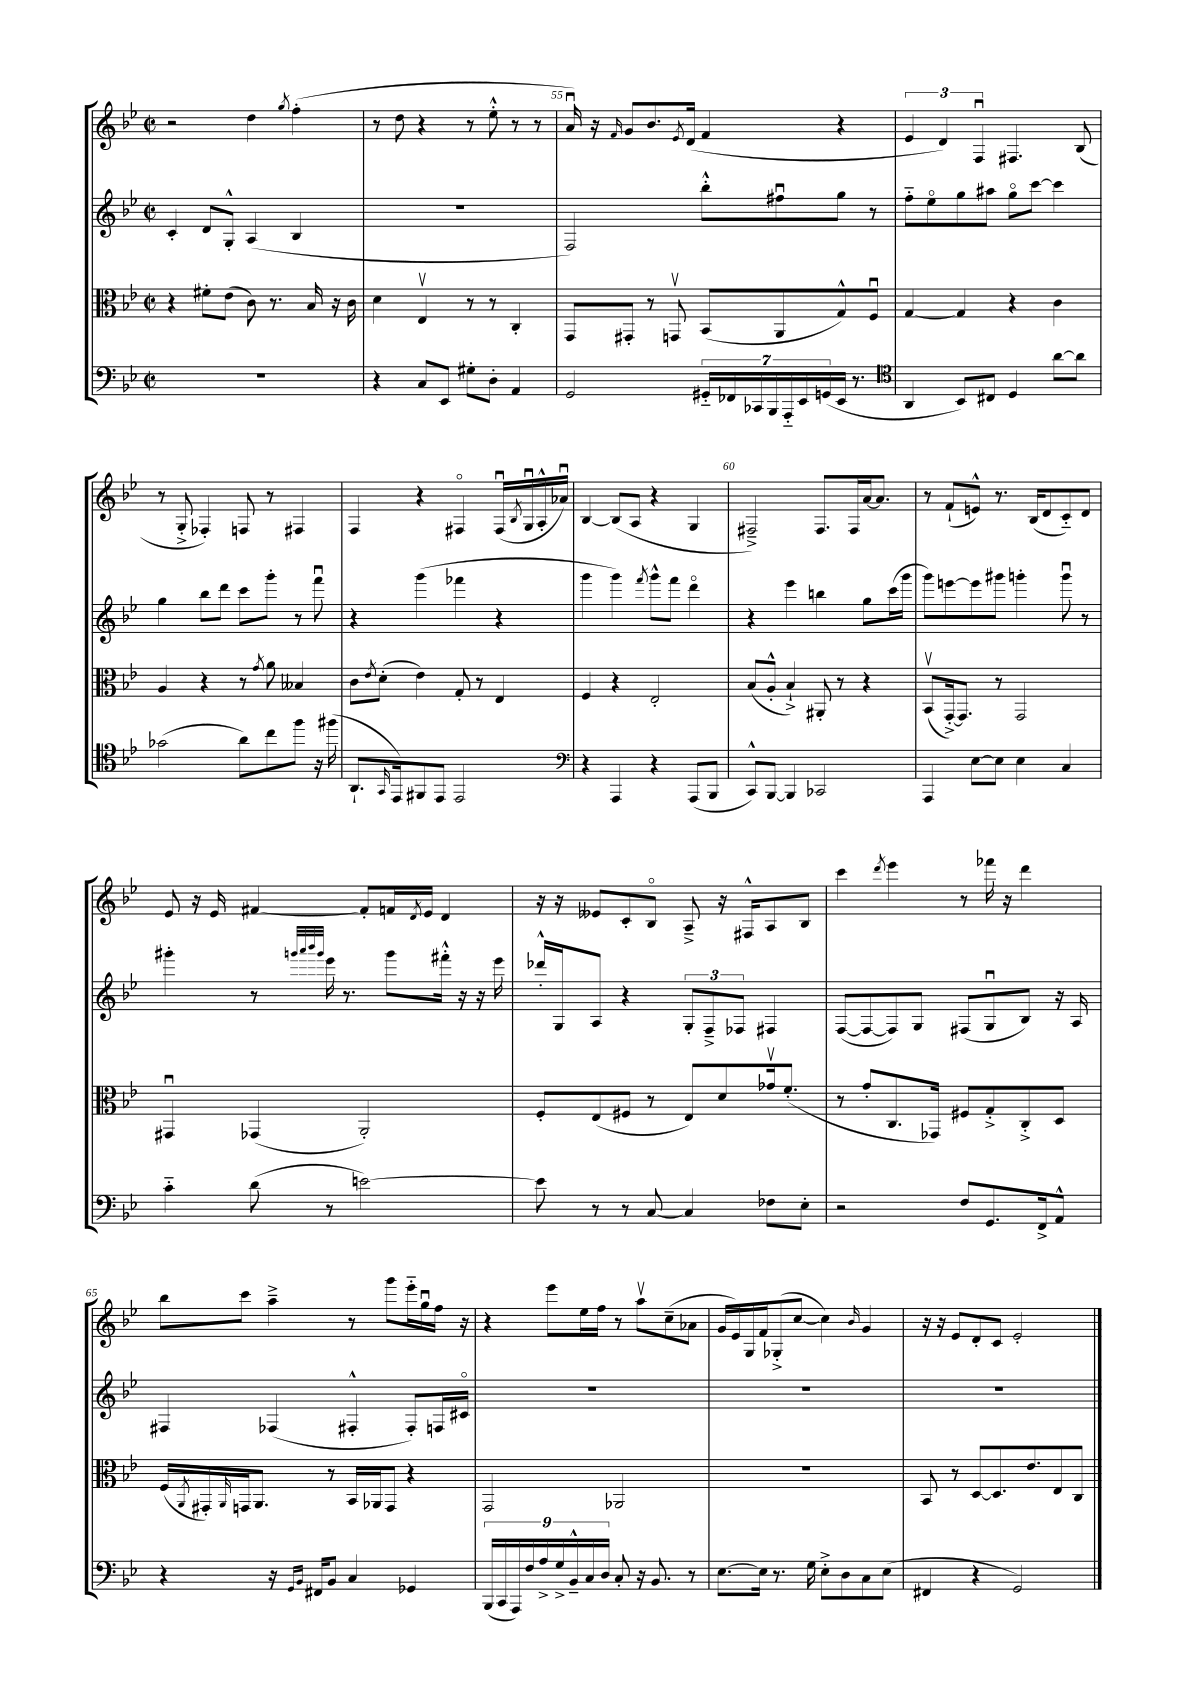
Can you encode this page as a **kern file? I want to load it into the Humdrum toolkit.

**kern	**kern	**kern	**kern
*staff4	*staff3	*staff2	*staff1
*clefF4	*clefC3	*clefG2	*clefG2
*k[b-e-]	*k[b-e-]	*k[b-e-]	*k[b-e-]
*M2/2	*M2/2	*M2/2	*M2/2
*met(c|)	*met(c|)	*met(c|)	*met(c|)
1r	4r	4c'	2r
.	8f#'	8d	.
.	(8e-	8G'^^	.
.	8c)	(4A	4dd
.	8.r	.	.
.	.	.	8qgg
.	.	4B-	(4ff'
.	16B-	.	.
.	16r	.	.
.	16c	.	.
=	=	=	=
4r	4d	1r	8r
.	.	.	8dd
8C	4E-v	.	4r
8EE-	.	.	.
8G#'	8r	.	8r
8D'	8r	.	8ee-'^^
4AA	4C'	.	8r
.	.	.	8r
=	=	=	=
2GG	8GG	2F)	16au)
.	.	.	16r
.	.	.	16qqf
.	8GG#'	.	8g
.	8r	.	8.b-
.	8GGv	.	.
.	.	.	8qe-
.	.	.	(16d
28GG#'~	(8BB-	8bb-'^^	4f
28FF-	.	.	.
28CC-	.	.	.
28BBB-	.	.	.
.	8AA	8ff#u	.
28AAA'~	.	.	.
28EE-	.	.	.
(28GG	.	.	.
16EE-	8G^^)	8gg	4r
8.r	.	.	.
.	8Fu	8r	.
=	=	=	=
*clefC4	*	*	*
4AA	[4G	8ff'~	6e-
.	.	8ee-o	.
.	.	.	6d)
8BB-)	4G]	8gg	.
.	.	.	6Fu
8C#	.	8aa#	.
4D	4r	8ggo	4.F#
.	.	[8ccc	.
[8a	4c	4ccc]	.
8a]	.	.	(8B-
=	=	=	=
(2g-	4A	4gg	8r
.	.	.	8G'^
.	4r	8bb-	4F-')
.	.	8ddd	.
8a)	8r	8ccc	8F
.	8qg	.	.
8cc	8a	8ggg'	8r
8ff	4B--	8r	4F#
16r	.	8fffu	.
(16ff#	.	.	.
=	=	=	=
8.AA`	8c	4r	4F
.	8qe-	.	.
.	(8d'	.	.
16qqGG	.	.	.
16EE-)	.	.	.
8FF#	4e-)	(4ggg	4r
8EE-	.	.	.
2EE-	8G'	4fff-	4F#o
.	8r	.	.
.	4E-	4r	(16F#u
.	.	.	8qB-
.	.	.	16Gu
.	.	.	16A'^^
.	.	.	16a-u)
=	=	=	=
*clefF4	*	*	*
4r	4F	4ggg	[4B-
4AAA	4r	4ggg)	(8B-]
.	.	.	8A
.	.	8qfff	.
4r	2E-'	8ggg^^	4r
.	.	8fff	.
(8AAA	.	4dddo	4G
8BBB-	.	.	.
=	=	=	=
8CC^^)	(8B-	4r	2F#~^)
[8BBB-	8A'^^	.	.
4BBB-]	4B-`^)	4eee-	.
2CC-	8AA#'	4bb	8.F#
.	8r	.	.
.	.	.	16F#
.	4r	8gg	[16a
.	.	.	8.a]
.	.	(16ccc	.
.	.	16ggg	.
=	=	=	=
4AAA	(8BB-v	8ggg)	8r
.	[16GG'^)	[8eee	(8f`
.	8.GG]	.	.
[8E-	.	8eee]	8e^^)
8E-]	8r	8ggg#	8.r
4E-	2GG	4ggg'	.
.	.	.	(16B-
.	.	.	8d
4C	.	8gggu	8c'~)
.	.	8r	8d
=	=	=	=
4c'~	4GG#u	4ggg#'	8e-
.	.	.	16r
.	.	.	16e-
(8d	(4GG-	8r	[4f#
.	.	32qqggg	.
.	.	32qqaaa	.
.	.	32qqbbb-	.
.	.	32qqggg	.
8r	.	16eee-	.
.	.	8.r	.
[2e)	2AA')	.	8f#']
.	.	8ggg	16f
.	.	.	8qd
.	.	.	16e-
.	.	16fff#'^^	4d
.	.	16r	.
.	.	16r	.
.	.	16eee-	.
=	=	=	=
8e]	8F'	16ddd-'^^	16r
.	.	16G	16r
8r	(8E-	8A	8e--
8r	8F#	4r	8c'
[8C	8r	.	8B-o
4C]	8E-)	12G'	8A~^
.	.	12F~^	.
.	8d	.	16r
.	.	12F-	.
.	.	.	16F#^^
8F-	16g-v	4F#	8A
.	(8.f'	.	.
8E-'	.	.	8B-
=	=	=	=
2r	8r	([8F	4ccc
.	8g'	8F_	.
.	.	.	8qddd
.	8.C	8F])	4eee-
.	.	8G	.
.	16GG-)	.	.
8F	8F#	(8F#	8r
8.GG	8G'^	8Gu	16fff-
.	.	.	16r
.	8C'^	8B-)	4ddd
16FF^	.	.	.
8AA^^	8D	16r	.
.	.	16A	.
=	=	=	=
4r	(16F	4F#	8bb-
.	8qAA	.	.
.	16GG#')	.	.
.	16qqAA	.	.
.	16GG	.	8ccc
.	8.AA	.	.
16r	.	(4F-	4aa~^
16qqGG	.	.	.
16qqBB-	.	.	.
16FF#	.	.	.
8BB-	8r	.	.
4C	16BB-	4F#'^^	8r
.	16AA-	.	.
.	8GG	.	8ggg
4GG-	4r	8F#')	16eee-'~
.	.	.	16ggu
.	.	16F	16ff
.	.	16c#o	16r
=	=	=	=
(18BBB-	2GG	1r	4r
18CC	.	.	.
18AAA)	.	.	.
18F	.	.	.
18A^	.	.	.
.	.	.	8eee-
18G^	.	.	.
18BB-~^^	.	.	.
.	.	.	16ee-
18C	.	.	.
.	.	.	16ff
18D	.	.	.
8C'	2AA-	.	8r
16r	.	.	8aav
8.BB-	.	.	.
.	.	.	(8cc~
8r	.	.	8a-
=	=	=	=
[8.E-	1r	1r	16g
.	.	.	16e-)
.	.	.	16G
16E-]	.	.	16f
8.r	.	.	(8G-'^
.	.	.	[8cc
16G	.	.	.
8E-'^	.	.	4cc])
8D	.	.	.
.	.	.	16qqb-
8C	.	.	4g
(8E-	.	.	.
=	=	=	=
4FF#	8BB-	1r	16r
.	.	.	16r
.	8r	.	8e-
4r	[8D	.	8d'
.	8.D]	.	8c
2GG)	.	.	2e-'
.	8.e-	.	.
.	8E-	.	.
.	8C	.	.
==	==	==	==
*-	*-	*-	*-
